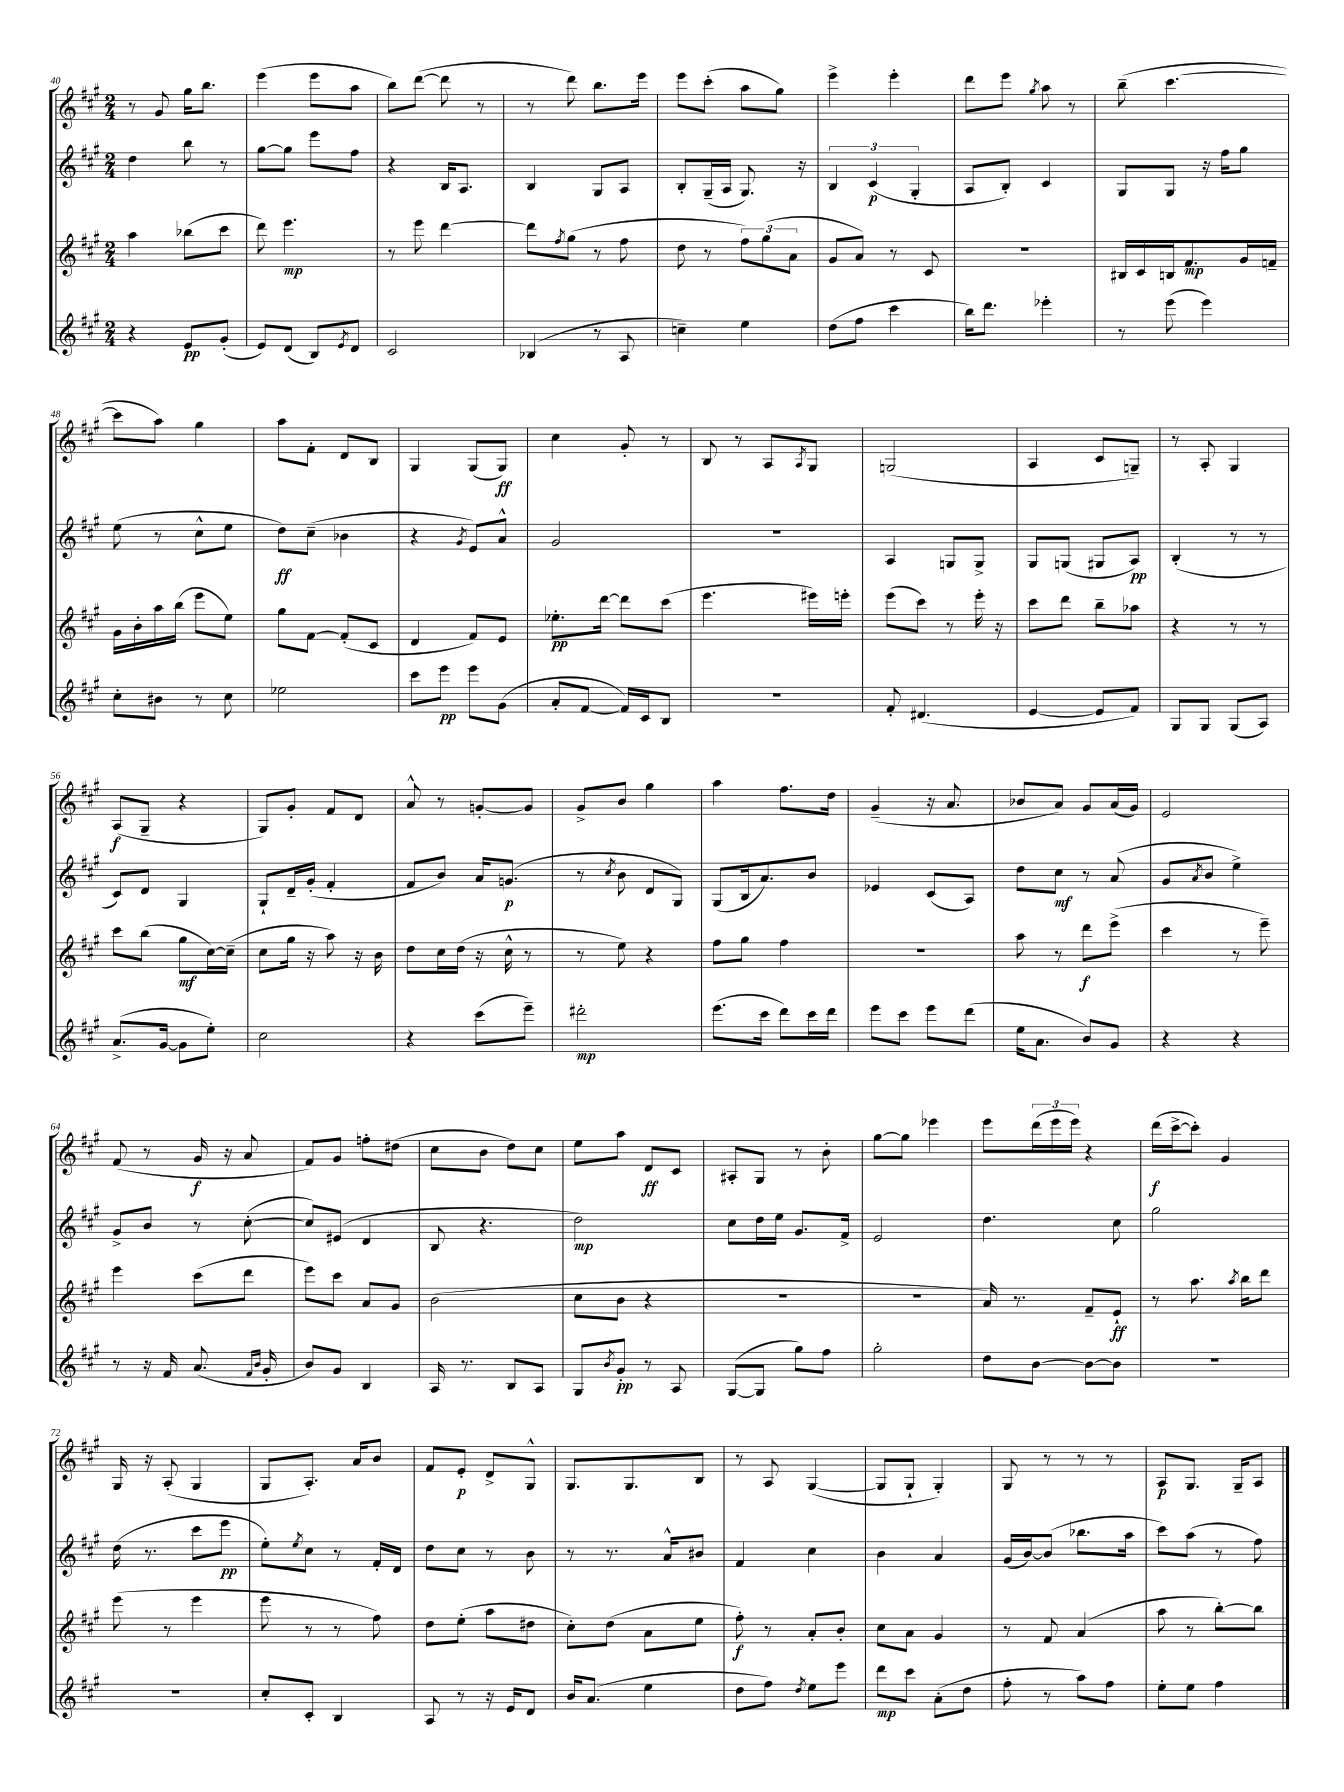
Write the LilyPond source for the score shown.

<<
\new StaffGroup <<
\new Staff = "s0" {
    \clef treble \key a \major \numericTimeSignature \time 2/4
    r8 gis'8 gis''16 b''8. |
    e'''4( e'''8 a''8 |
    b''8) d'''8~( d'''8 r8 |
    r8 d'''8) b''8. e'''16 |
    e'''8 cis'''8-.( a''8 gis''8) |
    e'''4-> e'''4-. |
    d'''8 e'''8 \acciaccatura { gis''8 } a''8 r8 |
    b''8--( cis'''4.~ |
    cis'''8 a''8) gis''4 |
    a''8 fis'8-. d'8 b8 |
    gis4 gis8( gis8\ff) |
    cis''4 gis'8-. r8 |
    b8 r8 a8 \acciaccatura { a8 } gis8 |
    g2( |
    a4 cis'8 g8--) |
    r8 a8-. gis4 |
    a8\f( gis8-- r4 |
    gis8) gis'8-. fis'8 d'8 |
    a'8-^ r8 g'8~-. g'8 |
    gis'8-> b'8 gis''4 |
    a''4 fis''8. d''16 |
    gis'4--( r16 a'8. |
    bes'8 a'8) gis'8 a'16( gis'16) |
    e'2 |
    fis'8( r8 gis'16\f r16 a'8 |
    fis'8) gis'8 f''8-. dis''8( |
    cis''8 b'8 d''8) cis''8 |
    e''8 a''8 d'8\ff cis'8 |
    ais8-. gis8 r8 b'8-. |
    gis''8~ gis''8 ees'''4 |
    e'''8 \tuplet 3/2 { d'''16( e'''16 e'''16) } r4 |
    d'''16\f( cis'''16~-> cis'''8-.) gis'4 |
    gis16 r16 a8-.( gis4 |
    gis8 a8.-.) a'16 b'8 |
    fis'8 e'8-.\p d'8-> gis8-^ |
    gis8. gis8. b8 |
    r8 a8 gis4~( |
    gis8 gis8-! gis4-.) |
    gis8 r8 r8 r8 |
    a8\p gis8. gis16-- a8 \bar "|." |
}
\new Staff = "s1" {
    \clef treble \key a \major \numericTimeSignature \time 2/4
    d''4 b''8 r8 |
    gis''8~ gis''8 e'''8 fis''8 |
    r4 b16 a8. |
    b4 gis8 a8 |
    b8-. gis16--( a16 gis8.) r16 |
    \tuplet 3/2 { b4 cis'4\p( gis4-. } |
    a8 b8-.) cis'4 |
    gis8 gis8 r16 fis''16 gis''8 |
    e''8( r8 cis''8-^ e''8 |
    d''8\ff) cis''8--( bes'4 |
    r4 \acciaccatura { gis'8 } e'8) a'8-^ |
    gis'2 |
    r2 |
    a4 g8 g8-> |
    gis8 g8( gis8 a8\pp) |
    b4-.( r8 r8 |
    cis'8) d'8 gis4 |
    gis8-! d'16-- gis'16-.( fis'4-. |
    fis'8 b'8) a'16 g'8.\p( |
    r8 \acciaccatura { cis''8 } b'8 d'8 gis8) |
    gis8( b16 a'8.) b'8 |
    ees'4 cis'8( a8) |
    d''8 cis''8\mf r8 a'8( |
    gis'8 \acciaccatura { a'8 } b'8 e''4->) |
    gis'8-> b'8 r8 cis''8~-.( |
    cis''8) eis'8( d'4 |
    b8 r4. |
    d''2\mp) |
    cis''8 d''16 e''16 gis'8. fis'16-> |
    e'2 |
    d''4. cis''8 |
    gis''2 |
    d''16( r8. cis'''8 e'''8\pp |
    e''8-.) \acciaccatura { e''8 } cis''8 r8 fis'16-. d'16 |
    d''8 cis''8 r8 b'8 |
    r8 r8. a'16-^ bis'8 |
    fis'4 cis''4 |
    b'4 a'4 |
    gis'16( b'16~) b'8( bes''8. a''16 |
    cis'''8) a''8( r8 fis''8) \bar "|." |
}
\new Staff = "s2" {
    \clef treble \key a \major \numericTimeSignature \time 2/4
    a''4 bes''8( cis'''8 |
    d'''8) e'''4.\mp |
    r8 e'''8 d'''4~ |
    d'''8 \acciaccatura { fis''8 } gis''8( r8 fis''8 |
    d''8 r8 \tuplet 3/2 { fis''8) gis''8( a'8 } |
    gis'8 a'8) r8 cis'8 |
    R2 |
    bis16 cis'16 b16 fis'8.\mp gis'16 f'16-- |
    gis'16 b'16-. a''16 b''16( e'''8 e''8) |
    gis''8 fis'8~ fis'8-.( cis'8 |
    d'4 fis'8) e'8 |
    ees''8.-.\pp d'''16~ d'''8 cis'''8( |
    e'''4. eis'''16) e'''16-. |
    e'''8( cis'''8) r8 e'''16-. r16 |
    cis'''8 d'''8 b''8-- aes''8 |
    r4 r8 r8 |
    cis'''8 b''8( gis''8\mf cis''16~) cis''16--( |
    cis''8 gis''16 r16 a''8) r16 b'16 |
    d''8 cis''16 d''16( r16 cis''16-^ r8 |
    r8 e''8) r4 |
    fis''8 gis''8 fis''4 |
    r2 |
    a''8 r8 d'''8\f e'''8->( |
    cis'''4 r8 e'''8--) |
    e'''4 cis'''8( d'''8 |
    e'''8) cis'''8 a'8 gis'8 |
    b'2( |
    cis''8 b'8 r4 |
    R2 |
    R2 |
    a'16) r8. fis'8-- e'8-!\ff |
    r8 a''8. \acciaccatura { a''8 } b''16 d'''8 |
    e'''8( r8 e'''4 |
    e'''8 r8 r8 fis''8) |
    d''8 e''8-.( a''8 dis''8 |
    cis''8-.) d''8( a'8 e''8 |
    fis''8-.\f) r8 a'8-. b'8-. |
    cis''8 a'8 gis'4 |
    r8 fis'8 a'4( |
    a''8 r8 b''8~-.) b''8 \bar "|." |
}
\new Staff = "s3" {
    \clef treble \key a \major \numericTimeSignature \time 2/4
    r4 e'8\pp gis'8-.( |
    e'8) d'8( b8) \acciaccatura { e'8 } d'8 |
    cis'2 |
    bes4( r8 a8 |
    c''4--) e''4 |
    d''8( fis''8 cis'''4 |
    b''16) d'''8. ees'''4-. |
    r8 e'''8( e'''4) |
    cis''8-. bis'8 r8 cis''8 |
    ees''2 |
    cis'''8 e'''8\pp e'''8 gis'8( |
    a'8-. fis'8~ fis'16) cis'16 b8 |
    R2 |
    fis'8-. dis'4.( |
    e'4~ e'8 fis'8) |
    gis8 gis8 gis8( a8) |
    a'8.->( gis'16~ gis'8 e''8-.) |
    cis''2 |
    r4 cis'''8( e'''8--) |
    dis'''2-.\mp |
    e'''8.( cis'''16 d'''8) cis'''16 d'''16 |
    e'''8 cis'''8 e'''8 d'''8( |
    e''16 a'8. b'8) gis'8 |
    r4 r4 |
    r8 r16 fis'16 a'8.( \grace { fis'16 b'16 } gis'16-. |
    b'8) gis'8 b4 |
    a16 r8. b8 a8 |
    gis8 \acciaccatura { b'8 } gis'8-.\pp r8 a8 |
    gis8~( gis8 gis''8) fis''8 |
    gis''2-. |
    d''8 b'8~ b'8~ b'8 |
    r2 |
    R2 |
    cis''8-. cis'8-. b4 |
    a8 r8 r16 e'16 d'8 |
    b'16 a'8.( e''4 |
    d''8 fis''8) \acciaccatura { d''8 } e''8 e'''8 |
    d'''8\mp cis'''8 a'8-.( d''8 |
    fis''8-. r8 a''8) fis''8 |
    e''8-. e''8 fis''4 \bar "|." |
}
>>
>>
\layout { \context { \Score currentBarNumber = #40 } }
